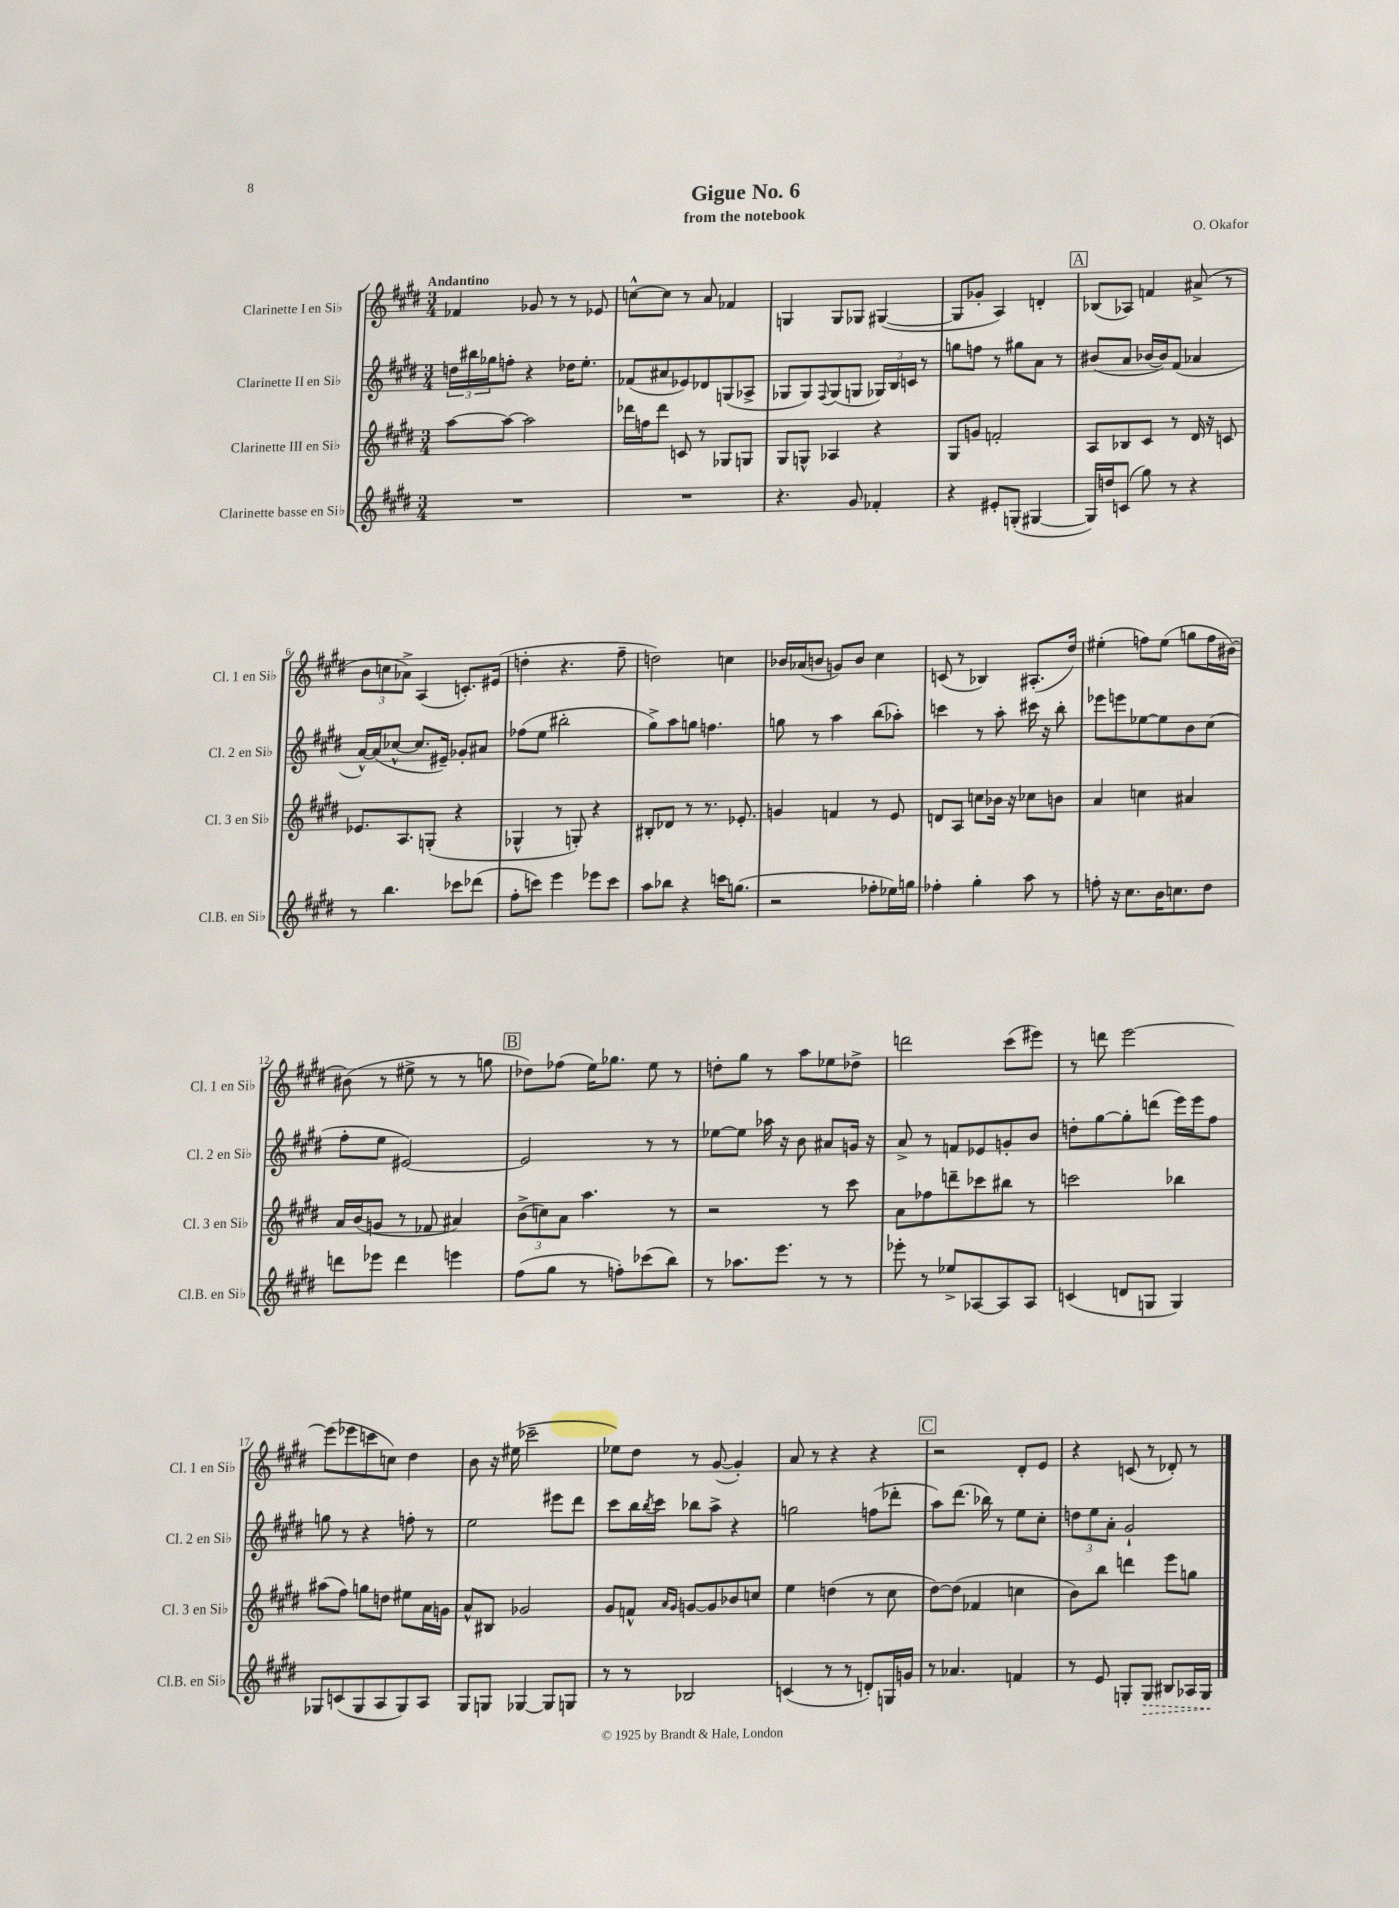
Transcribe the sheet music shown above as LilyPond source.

\header { title = "Gigue No. 6" composer = "O. Okafor" subtitle = "from the notebook" }
<<
\new StaffGroup <<
\new Staff = "s0" \with { instrumentName = "Clarinette I en Sib" shortInstrumentName = "Cl. 1 en Sib" } {
    \clef treble \key e \major \numericTimeSignature \time 3/4 \tempo "Andantino"
    fes'4 ges'8 r8 r8 ees'8 |
    c''8~-^ c''8 r8 a'8 fes'4 |
    g4 g8 ges8 gis4~( |
    gis8 ges'8-. a4) d'4-. |
    \mark \markup { \box "A" } bes8( aes8) f'4 ais'8->( r8 |
    \tuplet 3/2 { b'8 c''8 aes'8->) } a4( c'8.-.) eis'16( |
    d''4-. r4. fis''8-- |
    d''2) c''4 |
    bes'16 aes'16( b'8 g'8) b'8 cis''4 |
    c'8( r8 bes4) ais8.-.( dis''16) |
    eis''4-.( f''8) eis''8( g''8 f''16 bis'16~) |
    bis'8( r8 eis''8-> r8 r8 g''8 |
    \mark \markup { \box "B" } des''8) fes''8( e''16) ges''8. e''8 r8 |
    d''8-. gis''8 r8 a''8 ees''8 des''8-> |
    d'''2 cis'''8( eis'''8) |
    r8 d'''8 e'''2~ |
    e'''8( ees'''8 c'''8 c''8) dis''4 |
    b'8 r16 eis''16( ces'''2-- |
    ees''8) dis''8 r8 gis'8~( gis'4-.) |
    a'8 r8 r4 r4 |
    \mark \markup { \box "C" } r2 dis'8-. e'8 |
    r4 c'8( r8 des'8-.) r8 \bar "|." |
}
\new Staff = "s1" \with { instrumentName = "Clarinette II en Sib" shortInstrumentName = "Cl. 2 en Sib" } {
    \clef treble \key e \major \numericTimeSignature \time 3/4
    \tuplet 3/2 { d''16 bis''16 ges''16 } f''8-. r4 des''16 e''8.-. |
    fes'8( ais'8 ees'8) des'8 g8( aes8-> |
    ges8 ges8) \appoggiatura { fis8 } ges8( g8 \tuplet 3/2 { ges16) b16 c'16 } r8 |
    g''8 f''8 r8 gis''8 a'8 r8 |
    \mark \markup { \box "A" } bis'8( a'8 bes'16~ bes'16) fis'8( aes'4 |
    a'16~-^) a'16( ces''8~-^ ces''8. eis'16--) ges'8-. ais'8 |
    fes''8( e''8 bis''2-. |
    gis''8->) a''8 g''8 f''4. |
    g''8 r8 a''4 b''8( aes''8-.) |
    c'''4 r8 a''8-. cis'''16 r16 b''8-. |
    ees'''8 e'''8 ees''8~ ees''8 b'8 cis''8( |
    fis''8-. e''8 eis'2~) |
    \mark \markup { \box "B" } eis'2 r8 r8 |
    ees''8~ ees''8 aes''16 r16 b'8 ais'8 g'16 r16 |
    a'8-> r8 f'8 ees'8 g'8-. b'8 |
    d''8-. gis''8~ gis''8-. d'''8( e'''16) e'''16 fis''8 |
    g''8 r8 r4 f''8-. r8 |
    e''2 eis'''8 dis'''8 |
    cis'''8 b''16 \acciaccatura { b''8 } cis'''16 bes''8 a''8-> r4 |
    g''2 f''8( des'''8-. |
    \mark \markup { \box "C" } a''8) dis'''8.( bes''16) r8 e''8 cis''8-. |
    \tuplet 3/2 { d''8 e''8 a'8-. } gis'2-! \bar "|." |
}
\new Staff = "s2" \with { instrumentName = "Clarinette III en Sib" shortInstrumentName = "Cl. 3 en Sib" } {
    \clef treble \key e \major \numericTimeSignature \time 3/4
    a''8~ a''8~ a''2 |
    des'''16 f''16 des'''8 c'8 r8 ges8 g8 |
    gis8 g8-^ aes4 r4 |
    gis8 g'8 f'2-. |
    \mark \markup { \box "A" } a8 bes8 cis'8 r8 dis'16 r16 c'8 |
    ees'8. a8. g8-.( r4 |
    ges4-^ r8 g8-.) r4 |
    bis8-. des'8 r8 r8. ees'8.-. |
    g'4 f'4 r8 e'8 |
    d'8 a8 c''8 bes'16 r16 ces''8 b'8 |
    a'4 c''4 ais'4 |
    a'16 b'16( g'8 r8 fes'8 ais'4) |
    \mark \markup { \box "B" } \tuplet 3/2 { b'8->( c''8) a'8 } a''4. r8 |
    r2 r8 cis'''8 |
    a'8 fes''8 d'''8-- ces'''8 bis''8 r8 |
    c'''2 bes''4 |
    ais''8( fis''8) g''8 d''8 eis''8 a'16 g'16 |
    a'8-^ bis8 ges'2 |
    gis'8 f'8-^ \grace { a'16 gis'16 } g'8~ g'8 bes'8 c''8 |
    e''4 d''4( r8 cis''8 |
    \mark \markup { \box "C" } dis''8~) dis''8( fes'4 c''4 |
    b'8) b''8 d'''4 e'''8 g''8 \bar "|." |
}
\new Staff = "s3" \with { instrumentName = "Clarinette basse en Sib" shortInstrumentName = "Cl.B. en Sib" } {
    \clef treble \key e \major \numericTimeSignature \time 3/4
    R2. |
    R2. |
    r4. gis'8 fes'4-. |
    r4 eis'8-. g8-.( gis4~ |
    \mark \markup { \box "A" } gis16) d''16 c'8( gis''8) r8 r4 |
    r8 b''4. ces'''8 des'''8( |
    fis''8-. c'''8) e'''4 ees'''8 c'''8 |
    a''8 bes''8 r4 c'''16 g''8.( |
    r2 fes''8-. ees''16) g''16 |
    fes''4-. gis''4-. a''8 r8 |
    f''8-. r16 cis''8. b'16 c''8. dis''8 |
    d'''8 ees'''8 d'''4 e'''4 |
    \mark \markup { \box "B" } fis''8( gis''8 r8 f''8-.) ces'''8( b''8) |
    r8 aes''8. e'''8. r8 r8 |
    ees'''8-. r8 ees''8-> aes8~ aes8 aes8 |
    c'4( d'8 g8 g4) |
    ges8 c'8( ges8 a8 ges8) a8 |
    gis8 g8 ges4~ ges8 g8 |
    r8 r8 bes2 |
    c'4( r8 r8 d'8-.) g16 g'16 |
    \mark \markup { \box "C" } r8 aes'4. f'4 |
    r8 e'8 g8-. \once \override Hairpin.style = #'dashed-line g8\> bis8 aes16 g16\! \bar "|." |
}
>>
>>
